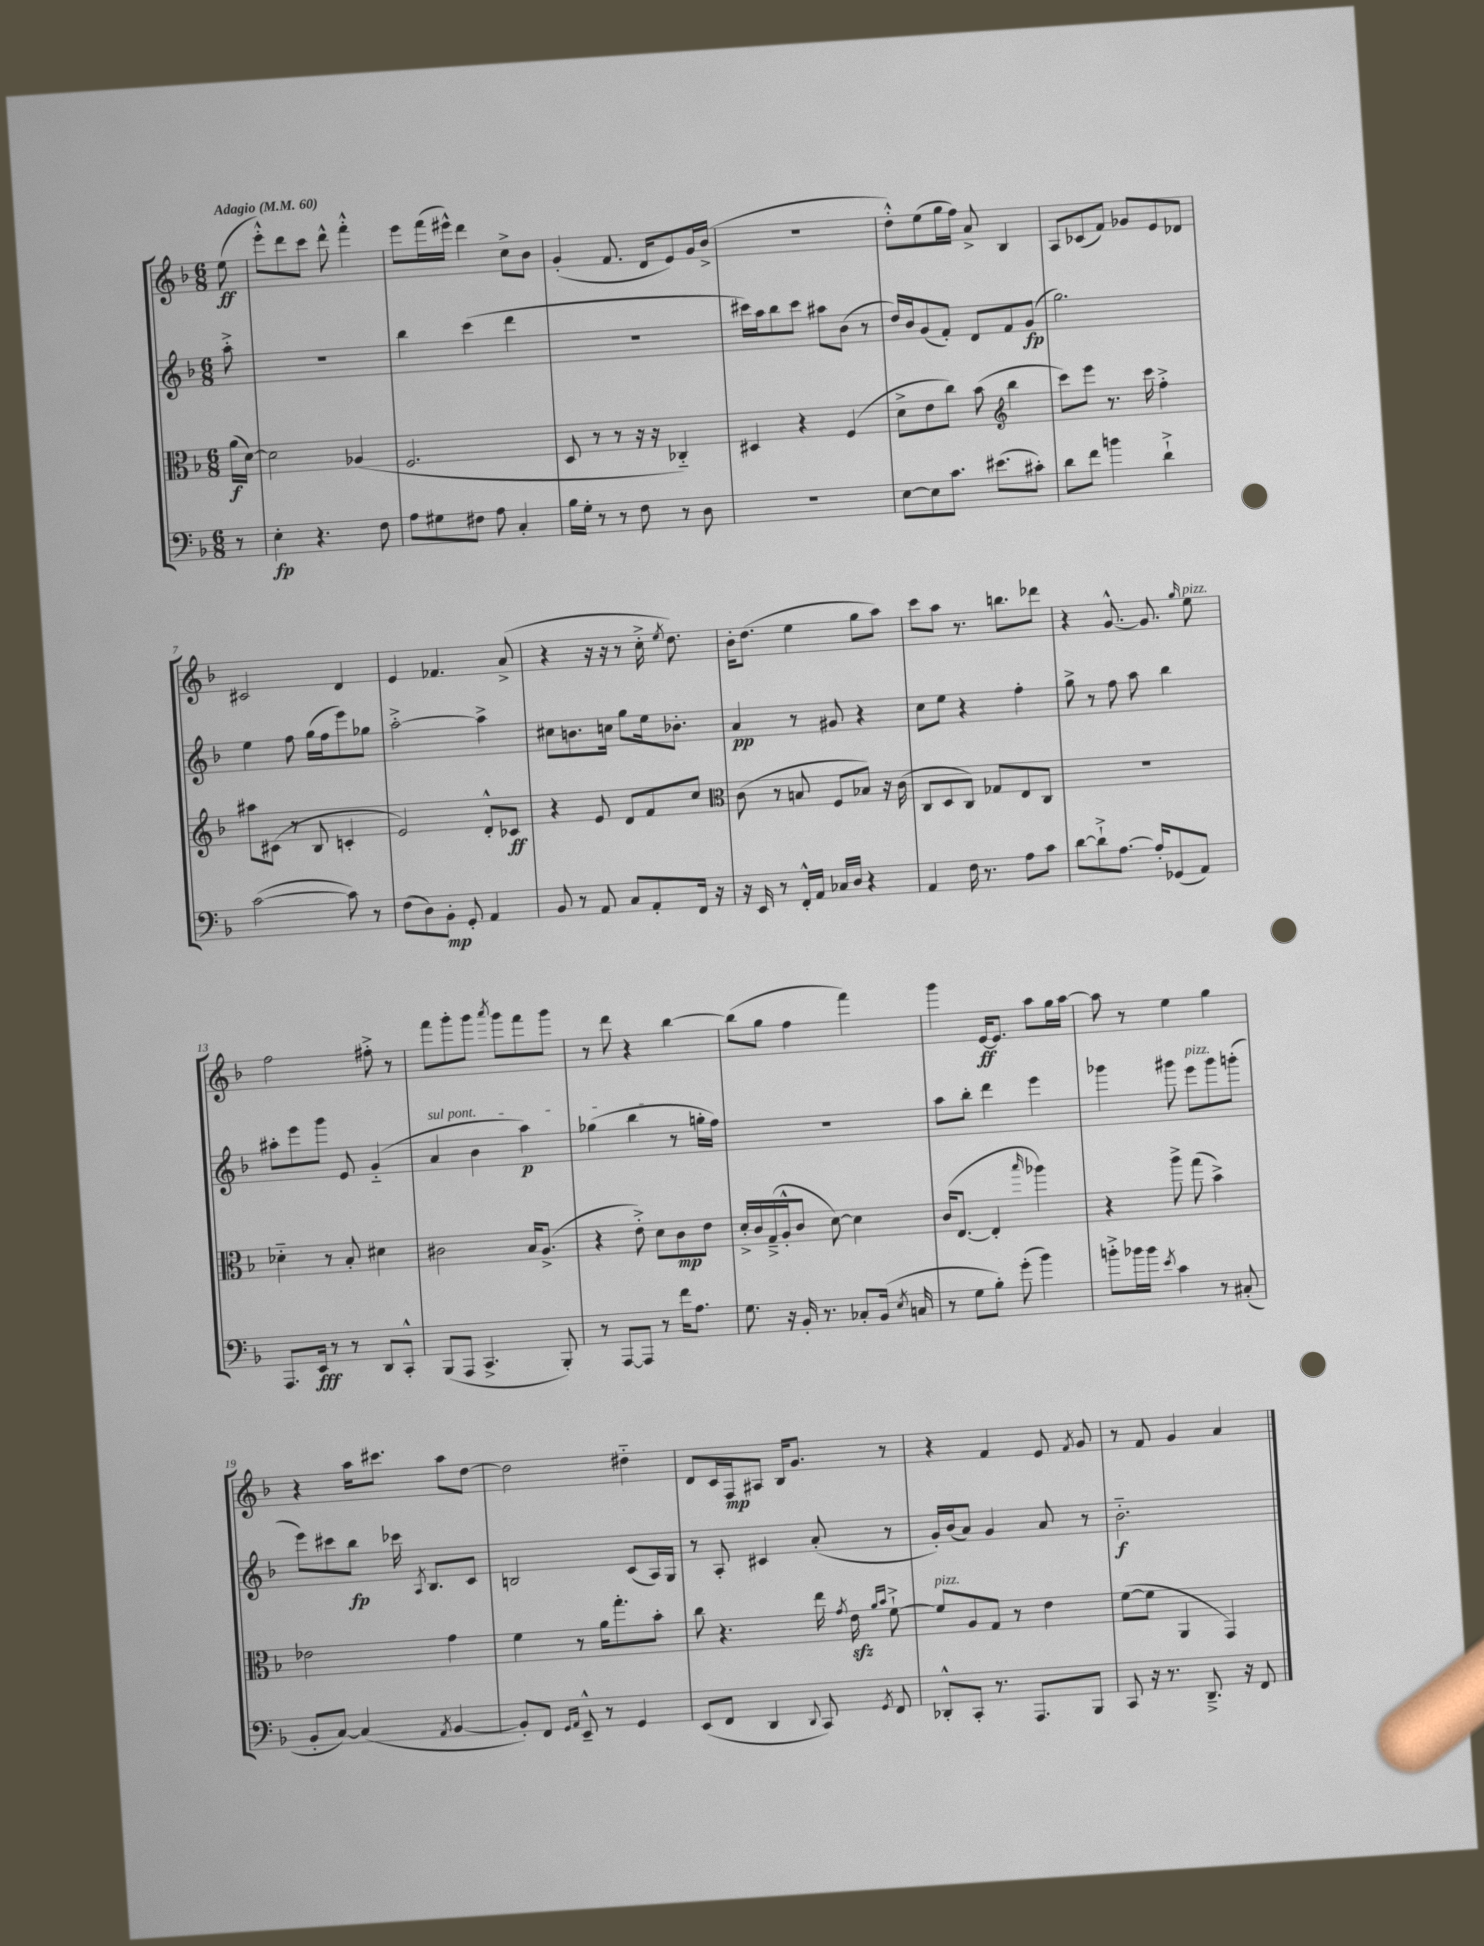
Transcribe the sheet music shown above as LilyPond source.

<<
\new StaffGroup <<
\new Staff = "s0" {
    \clef treble \key f \major \numericTimeSignature \time 6/8 \partial 8 \tempo "Adagio" 4 = 60
    \autoBeamOff e''8\ff( |
    e'''8[-.-^) d'''8 c'''8] d'''8-^ f'''4-.-^ |
    e'''8[ f'''16( eis'''16]-^) d'''4 c''8[-> bes'8] |
    g'4-.( f'8. d'16[ e'8) g'16 bes'16]->( |
    R2. |
    d''8[-.-^) e''8( g''16 f''16]) a'8-> bes4 |
    a8[ ces'8( f'8]) ges'8[ e'8 des'8] |
    cis'2 d'4 |
    e'4 fes'4. a'8->( |
    r4 r16 r16 r8 c''16-.-> \acciaccatura { e''8 } d''8.) |
    bes'16[-. d''8.]( e''4 g''8[ a''8]) |
    c'''8[ a''8] r8. b''8.[ des'''8] |
    r4 g'8.~-^ g'8. \grace { g''16 } e''8^\markup { \italic "pizz." } |
    f''2 fis''8-.-> r8 |
    f'''8[ g'''8-. g'''8] \acciaccatura { a'''8 } g'''8[ f'''8 g'''8] |
    r8 d'''8 r4 bes''4~ |
    bes''8[( g''8] f''4 f'''4) |
    g'''4 e'16[~\ff e'8.] a''8[ g''16 a''16]~ |
    a''8 r8 e''4 g''4 |
    r4 a''16[ cis'''8.] a''8[ d''8]~ |
    d''2 dis''4-_ |
    d'8[ c'16 f16\mp ais8] bes16[ g'8.] r8 |
    r4 f'4 e'8 \acciaccatura { f'8 } g'8 |
    r8 f'8 g'4 a'4 \bar "|." |
}
\new Staff = "s1" {
    \clef treble \key f \major \numericTimeSignature \time 6/8 \partial 8
    \autoBeamOff a''8-.-> |
    R2. |
    bes''4 c'''4( d'''4 |
    R2. |
    cis'''16[) a''16 bes''8 cis'''8] ais''8[ bes'8]( r8 |
    d''16[) bes'16 g'8( f'8]-.) d'8[ f'8 g'8]\fp( |
    g''2.) |
    e''4 f''8 g''16[( f''16 e'''8) ges''8] |
    a''2~-.-> a''4-> |
    cis''8[ b'8. c''16] g''8[ e''16 bes'8.]-. |
    a'4\pp r8 gis'8 r4 |
    c''8[ e''8] r4 f''4-. |
    g''8-> r8 f''8 a''8 bes''4 |
    ais''8[-. e'''8 g'''8] e'8 g'4-_( |
    \once \override TextSpanner.bound-details.left.text = \markup { \italic "sul pont." } a'4\startTextSpan bes'4 a''4\p) |
    ges''4( bes''4\stopTextSpan r8 g''16[-. f''16]) |
    R2. |
    a''8[ bes''8]-. d'''4 e'''4 |
    ges'''4 gis'''8 e'''8[^\markup { \italic "pizz." } gis'''8 g'''8]-.( |
    e'''8[) cis'''8 bes''8]\fp ces'''16 \acciaccatura { a8 } bes8.[ c'8] |
    b2 c'8[( a16) g16] |
    r8 a8-. cis'4 a'8-.( r8 |
    g'16[-.) bes'16( a'8]) g'4 a'8 r8 |
    bes'2.-_\f \bar "|." |
}
\new Staff = "s2" {
    \clef alto \key f \major \numericTimeSignature \time 6/8 \partial 8
    \autoBeamOff a'16[\f( d'16]~) |
    d'2 aes4( |
    f2. |
    d8 r8 r8 r16 r16 ces4-_) |
    dis4 r4 f4( |
    d'8[-> e'8 c''8]) bes'8( \clef treble bes''4 |
    c'''8[) e'''8] r8. c'''16 f''4-.-> |
    ais''8[ cis'8]( r8 bes8 c'4-. |
    e'2) d'8[-.-^ ces'8]\ff |
    r4 e'8 d'8[ f'8 c''8] |
    \clef alto c'8( r8 b8 f8[ bes8]) r16 c'16( |
    c8[ d8 c8]) ges8[ e8 c8] |
    R2. |
    des'4-_ r8 bes8-. dis'4 |
    cis'2 bes16[ a8.]->( |
    r4 e'8-.->) d'8[ c'8\mp e'8] |
    d'16[-.-> c'16 g16--->( a16-.-^ c'8] d'8~) d'4 |
    c'16[( e8.]~ e4-. \grace { bes''16 } aes''4) |
    r4 a''8-> g''8( bes'4->) |
    ees'2 g'4 |
    f'4 r8 a'16[ g''8.-. bes'8]-. |
    c''8 r4. e''16 \acciaccatura { g'8 } e'16\sfz \grace { a'16[ bes'16] } f'8~-!-> |
    f'8[^\markup { \italic "pizz." } a8 g8] r8 e'4 |
    f'8[~( f'8] a,4 g,4) \bar "|." |
}
\new Staff = "s3" {
    \clef bass \key f \major \numericTimeSignature \time 6/8 \partial 8
    \autoBeamOff r8 |
    e4-.\fp r4. f8 |
    a8[ gis8 fis8] a8 c4-. |
    bes16[ g16]-. r8 r8 f8 r8 d8 |
    R2. |
    e8[~ e8 c'8.] eis'8.[( cis'8]-.) |
    d'8[ f'8] b'4 d'4-!-> |
    c'2~( c'8) r8 |
    f8[( d8) bes,8]-.\mp g,8-. a,4 |
    bes,8 r8 a,8 c8[ a,8-. f,16] r16 |
    r16 e,16 r8 f,16[-.-^ a,16] ces16[ d16] r4 |
    a,4 f16 r8. a8[ c'8] |
    d'8[~ d'8-!-> a8.]~ a16[-. ges,8( a,8]) |
    a,,8.[ e,16]\fff r8 r8 d,8[ c,8]-.-^ |
    bes,,8[( a,,8] c,4.-> bes,,8-.) |
    r8 a,,8[~ a,,8] r8 f'16[ a8.] |
    g8. r16 bes,16-. r8. ces8[-. bes,16]( \acciaccatura { e8 } c16 |
    r8 g8[ bes8]-.) g'8-.( bes'4) |
    b'8[-.-> bes'16 bes'16] \acciaccatura { e'8 } c'4 r8 cis8-.( |
    bes,8[-. c8]~) c4( \acciaccatura { a,8 } bes,4~ |
    bes,8[-.) f,8] \grace { g,16[ a,16] } e,8---^ r8 g,4 |
    e,8[( f,8] d,4 \appoggiatura { d,8 } c,8) \acciaccatura { g,8 } f,8 |
    des,8[-.-^ c,8]-. r8. a,,8.[ bes,,8] |
    c,8 r16 r8. d,8.---> r16 f,8 \bar "|." |
}
>>
>>
